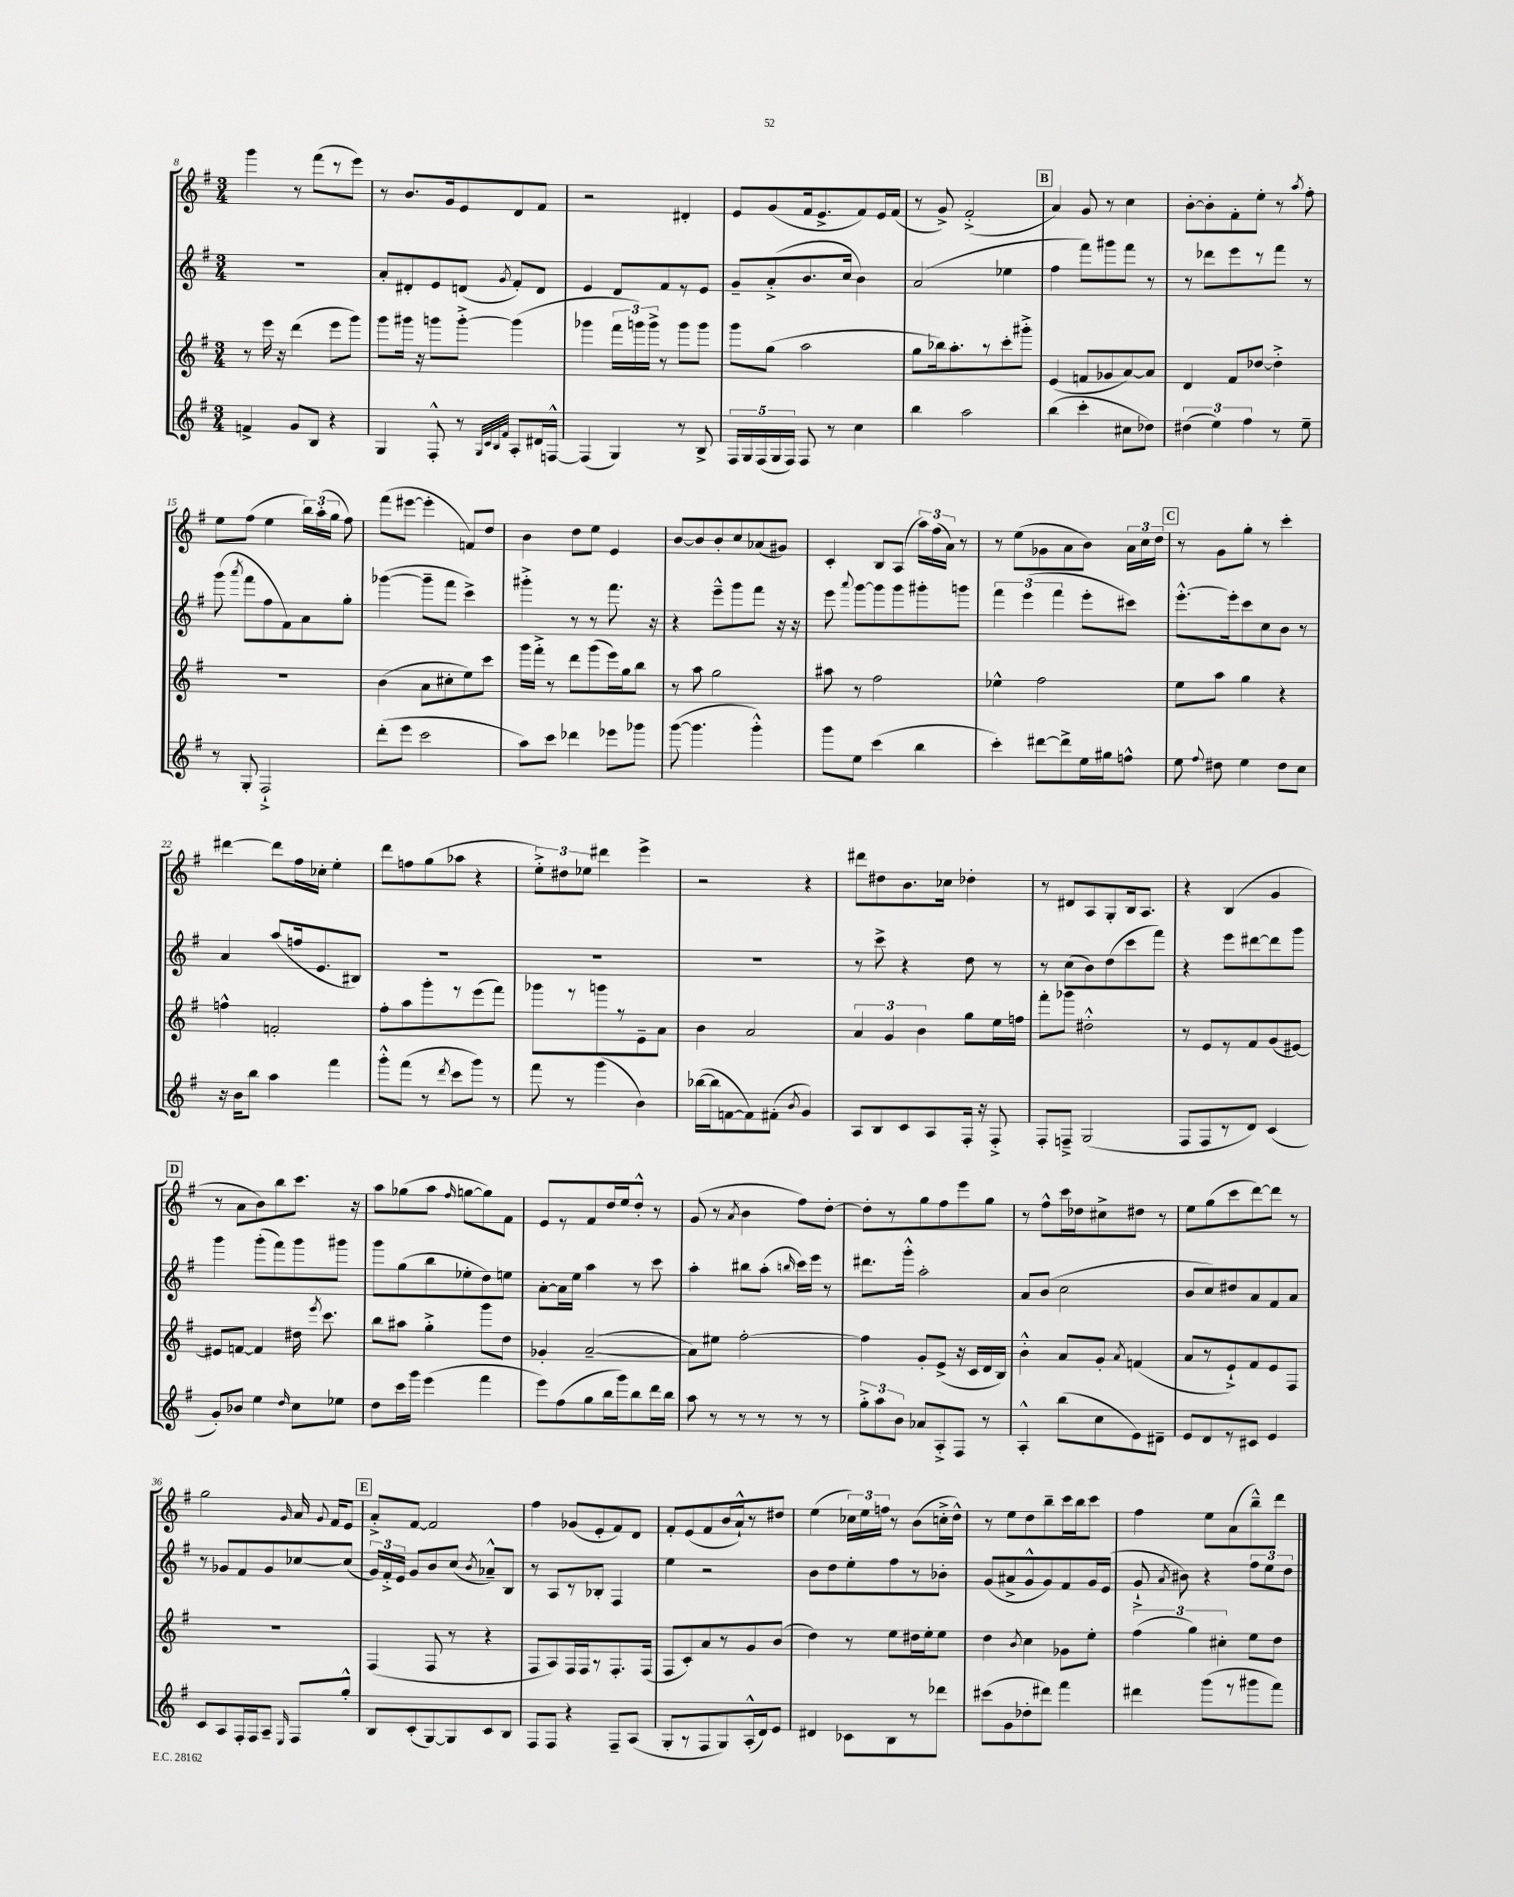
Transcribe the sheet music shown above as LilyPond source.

<<
\new StaffGroup <<
\new Staff = "s0" {
    \clef treble \key g \major \numericTimeSignature \time 3/4
    \autoBeamOff g'''4 r8 fis'''8[( r8 e'''8]) |
    r8 b'8.[ g'16 e'8 d'8 fis'8] |
    r2 dis'4-. |
    e'8[ g'8( fis'16 e'8.-> fis'8) e'16 fis'16]( |
    r8 g'8->) fis'2-.->( |
    \mark \markup { \box "B" } a'4) g'8 r8 c''4 |
    b'8[~-. b'8-. fis'8-. e''8]-. r8 \acciaccatura { a''8 } fis''8-. |
    e''8[ fis''8]( e''4 \tuplet 3/2 { b''16[) a''16-.( g''16] } fis''8) |
    fis'''8[( eis'''8]~ eis'''4-. f'8[) d''8] |
    b'4 d''8[ e''8] e'4 |
    b'8[~ b'8 b'8-. c''8 aes'8( gis'8]) |
    c'4-. b8[ a8]( \tuplet 3/2 { a''16[) fis''16( a'16]) } r8 |
    r8 e''8[( ges'8 a'8 b'8]) \tuplet 3/2 { a'16[ c''16 d''16] } |
    \mark \markup { \box "C" } r8 g'8[ g''8]-. r8 c'''4-. |
    dis'''4~ dis'''8[ fis''16 ces''16]-. e''4-. |
    d'''8[ f''8 g''8( aes''8] r4 |
    \tuplet 3/2 { e''8[-.->) dis''8 ees''8] } dis'''4 e'''4-> |
    r2 r4 |
    dis'''8[ dis''8 b'8. ces''16] des''4-. |
    r8 dis'8[ a8 g8-. b16 a8.] |
    r4 b4( g'4 |
    \mark \markup { \box "D" } r8 a'8[ b'8) b''8 c'''8.] r16 |
    a''8[ ges''8( a''8] \grace { fis''16 } g''8[~ g''8) fis'8] |
    e'8[ r8 fis'8 d''16 e''16 d''8]-.-^ r8 |
    g'8( r8 \acciaccatura { a'8 } b'4 fis''8[) d''8]~-. |
    d''8[-. r8 g''8 fis''8 e'''8 g''8] |
    r8 fis''8[-^ c'''16 des''16 cis''8-> dis''8] r8 |
    e''8[ g''8( c'''8 d'''8~) d'''8] r8 |
    g''2 \grace { g'16 } a'16 \appoggiatura { g'8 } fis'16[ e'8] |
    \mark \markup { \box "E" } a'8[-.-> fis'8]~ fis'2 |
    fis''4 ges'8[( e'8-. fis'8) d'8] |
    fis'8[-. e'8( fis'8 b'16 a'16-!-^) r8 dis''8] |
    e''4( \tuplet 3/2 { ces''16[) e''16 f''16] } r8 b'8[( c''16-.-> d''16]-^) |
    r8 e''8[ d''8 b''8-- c'''16 b''16 c'''8] |
    fis''4 e''8[ a'8( b''8---^) d'''8] \bar "|." |
}
\new Staff = "s1" {
    \clef treble \key g \major \numericTimeSignature \time 3/4
    \autoBeamOff R2. |
    a'8[-. dis'8-. e'8 d'8]( \acciaccatura { g'8 } fis'8[-.) d'8] |
    e'4 d'8[ fis'8 r8 e'8] |
    g'8[-- a'8-.->( b'8. c''16] b'4) |
    a'2( ees''4 |
    \mark \markup { \box "B" } fis''4 fis'''8[) gis'''8 fis'''8] r8 |
    r8 des'''8[ e'''8 r8 fis'''8] r8 |
    g'''8( \acciaccatura { a'''8 } fis'''8[ fis''8 fis'8) a'8 g''8]-. |
    ges'''4~( ges'''8[-- fis'''8] c'''4->) |
    gis'''4-.-> r8 r8 fis'''8. r16 |
    r4 e'''8[---^ g'''8 fis'''8] r16 r16 |
    e'''8 \appoggiatura { a'''8 } g'''8[~ g'''8 g'''8 gis'''8-. g'''8] |
    \tuplet 3/2 { fis'''4 e'''4( fis'''4 } e'''8[-. cis'''8]) |
    \mark \markup { \box "C" } e'''8.[~-.-^ e'''16-. c'''8 c''8 b'8] r8 |
    a'4 a''8[( f''16 e'8. bis8]) |
    R2. |
    R2. |
    R2. |
    r8 c'''8-> r4 d''8 r8 |
    r8 c''8[( b'8) d''8( c'''8 fis'''8]) |
    r4 e'''8[ dis'''8~ dis'''8 g'''8] |
    \mark \markup { \box "D" } g'''4 g'''8[-.( fis'''8) g'''8 gis'''8] |
    g'''8[ g''8( b''8 ees''8-. d''8) e''8] |
    a'8[~-. a'16 e''16] a''4 r8 c'''8 |
    a''4-. bis''8[ a''8]-.( \grace { b''16 } c'''16[) e'''16] r8 |
    dis'''8.[ g'''16]-.-^ a''2-. |
    a'8[ b'8]( c''2 |
    b'8[ c''8) dis''8 a'8 fis'8 a'8] |
    r8 ges'8[ fis'8 ges'8 ces''8~ ces''8]( |
    \mark \markup { \box "E" } \tuplet 3/2 { g'16[) fis'16-.-> e'16] } g'8[ b'8 c''8]( \acciaccatura { b'8 } aes'8[---^) b8] |
    r8 a8[ r8 bes8]-. fis4 |
    e''4 r2 |
    b'8[ d''8 e''8-. fis''8 r8 bes'8]-. |
    g'8[( ais'8-> g'8-^ g'8) fis'8 g'16 e'16]( |
    g'8-!-> \acciaccatura { a'8 } bis'8) r4 \tuplet 3/2 { fis''8[ e''8 d''8] } \bar "|." |
}
\new Staff = "s2" {
    \clef treble \key g \major \numericTimeSignature \time 3/4
    \autoBeamOff r8 e'''16 r16 d'''4( e'''8[ g'''8]) |
    g'''8[ gis'''16] r16 g'''8[ g'''8]~-.-> g'''4( |
    ges'''4 \tuplet 3/2 { fis'''16[ g'''16) g'''16]-> } r8 g'''8[ g'''8] |
    g'''8[ g''8]( a''2 |
    g''8[ bes''16) a''8.-. r8 c'''8-. gis'''8]-.-> |
    \mark \markup { \box "B" } e'4( f'8[ ges'8 a'8~) a'8] |
    d'4 fis'8[ des''8]~ des''4-.-> |
    R2. |
    b'4( a'8[ cis''8-. e''8) c'''8] |
    g'''16[ fis'''16]-.-> r8 d'''8[ g'''8( e'''16) g''16 b''8] |
    r8 a''8 g''2 |
    ais''8 r8 fis''2 |
    ees''4-^ fis''2 |
    \mark \markup { \box "C" } e''8[ a''8] g''4 r4 |
    f''4-^ f'2-. |
    fis''8[-. a''8 g'''8-. r8 e'''8( fis'''8]) |
    ges'''8[ r8 g'''8 r8 e'8-- a'8] |
    b'4 a'2 |
    \tuplet 3/2 { a'4 g'4 b'4 } g''8[ e''16 f''16] |
    fis'''8[-. ges'''8] dis''2-.-^ |
    r8 e'8[ r8 fis'8 g'8( eis'8]~) |
    \mark \markup { \box "D" } eis'8[ f'8]~ f'4 dis''16 \acciaccatura { e'''8 } c'''8. |
    b''8[ ais''8] g''4-.-> g'''8[ d''8] |
    ges'4-. a'2~--( |
    a'8[) eis''8] fis''2~-. |
    fis''4 g'8[-. e'8]->( r16 c'16[ d'16 b16]) |
    b'4-.-^ a'8[ g'8]-. \acciaccatura { a'8 } f'4( |
    a'8[ r8 e'8-!->) fis'8 e'8 fis8] |
    R2. |
    \mark \markup { \box "E" } fis4( fis8 r8 r4 |
    fis8[ a8) fis16 fis16 r8 fis8.-. fis16]( |
    fis8[ c'8-.) a'8 r8 g'8 b'8]( |
    d''4) r8 e''8[ dis''16 e''16-. e''8] |
    d''4 \acciaccatura { b'8 } c''4 ges'8[ e''8]-. |
    \tuplet 3/2 { fis''4( g''4) cis''4-. } e''8[ d''8] \bar "|." |
}
\new Staff = "s3" {
    \clef treble \key g \major \numericTimeSignature \time 3/4
    \autoBeamOff f'4-> g'8[ b8] r4 |
    g4 fis8-.-^ r8 \grace { g32[ c'32 b32 fis'32] } a8[-. dis'16 f16]~-^ |
    f4( g4) r8 b8-> |
    \tuplet 5/4 { fis16[ g16 fis16( g16 fis16]) } fis8 r8 c''4 |
    b''4 a''2 |
    \mark \markup { \box "B" } b''4( c'''4-. cis''8[ des''8]) |
    \tuplet 3/2 { dis''4( e''4) fis''4 } r8 e''8-- |
    r8 g8-. fis2-!-> |
    d'''8[-.( e'''8] c'''2 |
    a''8[) c'''8] des'''4 ees'''8[ ges'''8] |
    g'''8~( g'''4. g'''4-.-^) |
    g'''8[ e''8] c'''4( b''4 |
    c'''4-.) dis'''8[~ dis'''8-> e''16 gis''16 f''8]-^ |
    \mark \markup { \box "C" } e''8 \appoggiatura { fis''8 } dis''8 e''4 dis''8[ c''8] |
    r16 b'16[ b''8] a''4 fis'''4 |
    g'''8[-.-^ fis'''8]( r8 \acciaccatura { d'''8 } c'''8[ g'''8]) r8 |
    fis'''8 r8 g'''4( b'4) |
    bes''16[~( bes''16 f'8~ f'8) fis'8]-.( \acciaccatura { b'8 } g'4) |
    a8[ b8 c'8 a8 fis16]-. r16 fis8-.-> |
    fis8[-. f8]---> g2( |
    fis8[ fis8 r8 d'8]) c'4( |
    \mark \markup { \box "D" } g'8[-.) bes'8] e''4 \grace { d''16 } c''8[ ees''8] |
    d''8[ c'''16 g'''16] e'''4( fis'''4 |
    e'''8[) fis''8( g''8 b''16 g'''16) b''8 d'''16 b''16] |
    a''8 r8 r8 r8 r8 r8 |
    \tuplet 3/2 { g''8[-.-> a''8 b'8] } aes'8[ a8-.-> fis8] r8 |
    a4-.-^ b''8[( c''8 e'8) dis'8]-- |
    e'8[ d'8 r8 cis'8] e'4 |
    c'8[ a8 fis16-. fis16 a8]-- \grace { e16 } fis8[ g''8]-.-^ |
    \mark \markup { \box "E" } b8[ c'8-.( g8~) g8 c'8 b8] |
    fis8[ fis8] r4 fis8[-- a8]( |
    g8[-. r8 fis8 g8) a16-.-^( d'16) e'8] |
    dis'4 ces'8[ b8 r8 des'''8] |
    cis'''8[( g'8 des''8-. dis'''8]) fis'''4 |
    dis'''4 g'''8[( r8 gis'''8 fis'''8]) \bar "|." |
}
>>
>>
\layout { \context { \Score currentBarNumber = #8 } }
